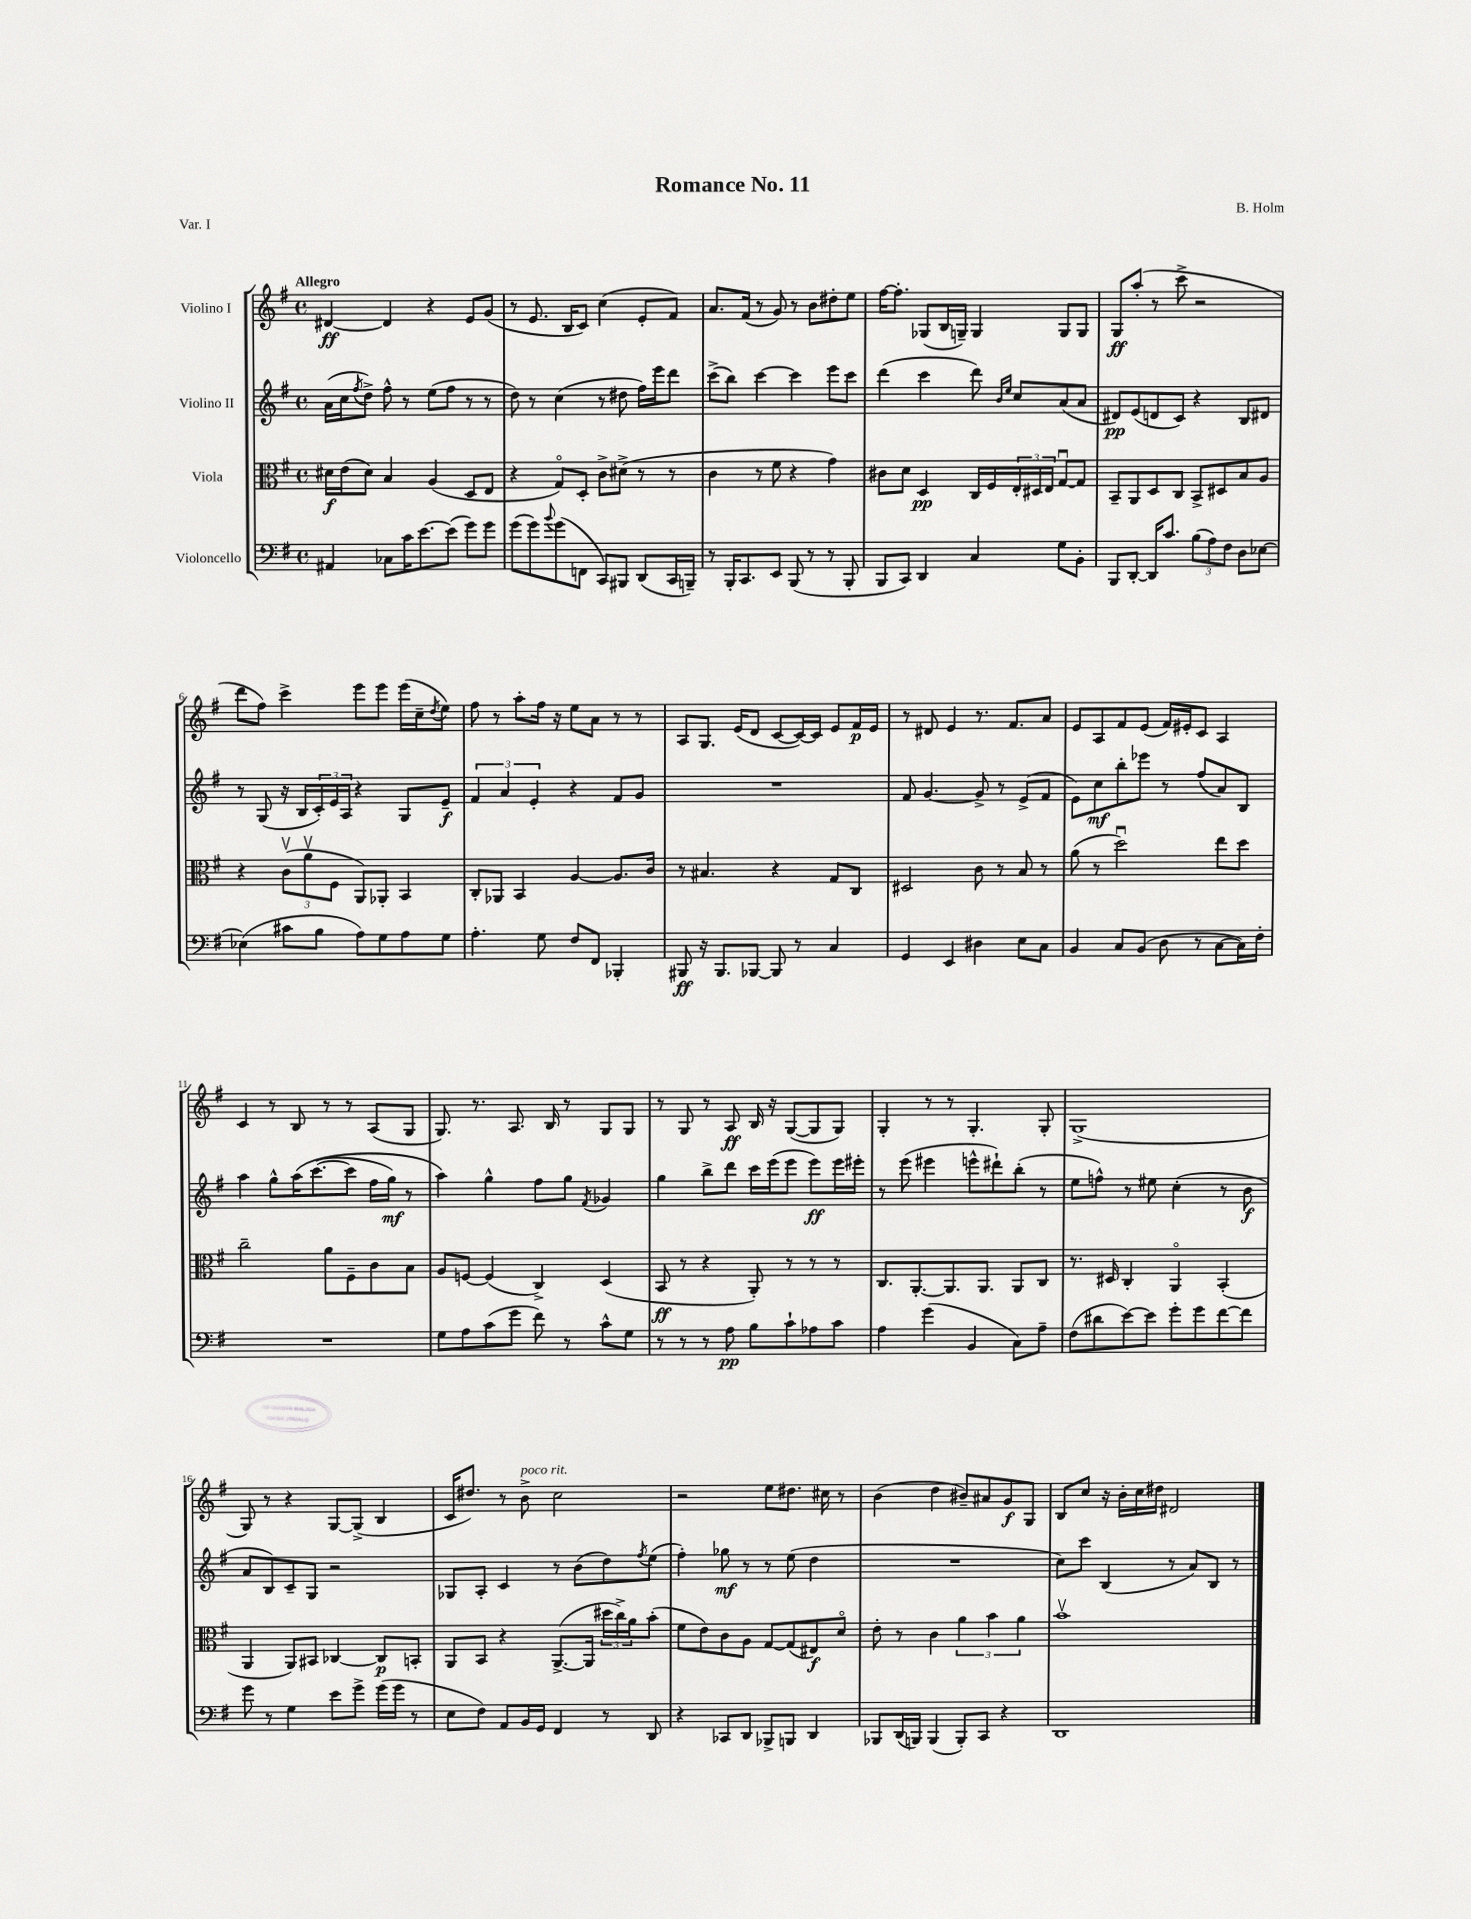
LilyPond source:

\header { title = "Romance No. 11" composer = "B. Holm" piece = "Var. I" }
<<
\new StaffGroup <<
\new Staff = "s0" \with { instrumentName = "Violino I" } {
    \clef treble \key g \major \defaultTimeSignature \time 4/4 \tempo "Allegro"
    dis'4~\ff dis'4 r4 e'8 g'8( |
    r8 e'8. b16 c'8) c''4( e'8-. fis'8) |
    a'8. fis'16( r8 g'8) r8 b'8 dis''8-. e''8 |
    fis''16~ fis''8.-. ges8( b16 g16--) g4 g8 g8 |
    g8\ff a''8-.( r8 c'''8-> r2 |
    d'''8 fis''8) c'''4-> e'''8 e'''8 e'''16( c''16-- \acciaccatura { d''8 } e''8) |
    fis''8 r8 a''8-. fis''16 r16 e''8 a'8 r8 r8 |
    a8 g8. e'16( d'8 c'8~ c'16~) c'16 e'8 fis'16\p e'16 |
    r8 dis'8 e'4 r8. fis'8. a'8 |
    e'8 a8 fis'8 e'8( fis'16) eis'16-. c'8 a4 |
    c'4 r8 b8 r8 r8 a8( g8 |
    g8.) r8. a8. b16 r8 g8 g8 |
    r8 g8 r8 a8\ff b16 r16 g8~( g8 g8) |
    g4-. r8 r8 g4.-. g8-. |
    g1->( |
    g8) r8 r4 g8~ g8->( b4 |
    c'16 dis''8.) r8 b'8->^\markup { \italic "poco rit." } c''2 |
    r2 e''8 dis''8. cis''16 r8 |
    b'4( d''4 bis'8--) ais'8 g'8\f g8 |
    b8 c''8 r16 b'16-. c''16 dis''16 dis'2 \bar "|." |
}
\new Staff = "s1" \with { instrumentName = "Violino II" } {
    \clef treble \key g \major \defaultTimeSignature \time 4/4
    a'16( c''16 \acciaccatura { fis''8 } d''8->) fis''8-^ r8 e''8( fis''8 r8 r8 |
    d''8) r8 c''4( r8 dis''8 fis''16) e'''16 d'''8 |
    c'''8->( b''8) c'''4~ c'''4 e'''8 c'''8 |
    d'''4( c'''4 d'''8) \grace { b'16 e''16 } c''8 a'8( a'8 |
    dis'8\pp) e'8( d'8 c'8) r4 b8 dis'8 |
    r8 g8( r16 b16 \tuplet 3/2 { c'16-.) e'16 a16 } r4 g8 e'8--\f |
    \tuplet 3/2 { fis'4 a'4 e'4-. } r4 fis'8 g'8 |
    R1 |
    fis'8 g'4.~ g'8-> r8 e'8->( fis'8 |
    e'8) c''8\mf b''8-. ees'''8 r8 fis''8( a'8) b8 |
    a''4 g''8-^ a''16\( c'''8.~( c'''8 fis''16 g''16\mf) r8 |
    a''4\) g''4-^ fis''8 g''8 \acciaccatura { fis'8 } ges'4 |
    g''4 b''8-> d'''8 c'''16 e'''16( e'''8 e'''8\ff) e'''16 eis'''16-. |
    r8 e'''8( eis'''4 e'''8-^ dis'''8-!) b''8-.( r8 |
    e''8 f''8-^) r8 eis''8 c''4-.( r8 b'8\f |
    a'8 b8) c'8-- g8 r2 |
    ges8 a8-. c'4 r8 b'8( d''8) \acciaccatura { fis''8 } e''8( |
    fis''4-.) ges''8\mf r8 r8 e''8( d''4 |
    R1 |
    c''8) c'''8 b4( r8 a'8) b8 r8 \bar "|." |
}
\new Staff = "s2" \with { instrumentName = "Viola" } {
    \clef alto \key g \major \defaultTimeSignature \time 4/4
    dis'16\f e'16( dis'8) b4 a4( d8 e8 |
    r4 g8\flageolet) d8-. c'8-> dis'8->( r8 r8 |
    c'4 r8 fis'8 r4 g'4) |
    cis'8 d'8 d4\pp c16 fis16 \tuplet 3/2 { e16-. dis16 e16 } g8~\downbow g8 |
    b,8-- a,8 d8 c8 b,8-> dis8 b8 a8 |
    r4 \tuplet 3/2 { c'8\upbow( a'8\upbow fis8 } a,8) aes,8-. b,4 |
    c8-. aes,8 b,4 a4~ a8. c'16 |
    r8 bis4. r4 g8 c8 |
    dis2 c'8 r8 b8 r8 |
    a'8( r8 d''2\downbow) e''8 d''8 |
    c''2-- a'8 fis8-- c'8 b8 |
    a8 f8~ f4( c4->) d4( |
    b,8\ff r8 r4 a,8-.) r8 r8 r8 |
    c8. a,8.~-. a,8. a,8. a,8 c8 |
    r8. dis16 c4-. a,4\flageolet b,4-.( |
    a,4 a,8) bis,8 ces4~ ces8\p b,8-. |
    a,8 b,8 r4 a,8.~->( a,16 \tuplet 3/2 { dis''16 c''16->) a'16 } b'8-.( |
    fis'8 e'8) c'8 a8 g8~ g8( eis8\f) d'8\flageolet |
    e'8-. r8 c'4 \tuplet 3/2 { a'4 b'4 a'4 } |
    b'1\upbow \bar "|." |
}
\new Staff = "s3" \with { instrumentName = "Violoncello" } {
    \clef bass \key g \major \defaultTimeSignature \time 4/4
    ais,4 ces8 c'16 e'8.~ e'8( g'8) g'8 |
    g'8( g'8) \appoggiatura { b'8 } g'8( f,8 c,8) bis,,8 d,8( c,16 b,,16--) |
    r8 b,,16-. c,8. e,8 b,,8( r8 r8 b,,8-. |
    b,,8 c,8) d,4 c4 g8 b,8-. |
    b,,8 d,8~-. d,16 c'8. \tuplet 3/2 { b8( a8) fis8 } d8 ees8~ |
    ees4( cis'8 b8 a8) g8 a8 g8 |
    a4.-. g8 fis8 fis,8 bes,,4-. |
    bis,,8\ff r16 bis,,8. bes,,8~ bes,,8 r8 c4 |
    g,4 e,4 dis4 e8 c8 |
    b,4 c8 b,8( d8 r8 c8~ c16) fis16-. |
    R1 |
    g8 a8 c'8( g'8 fis'8) r8 c'8-^ g8 |
    r8 r8 r8 a8\pp b8 c'8-! aes8 c'8 |
    a4 g'4( b,4 c8) a8-- |
    fis8( dis'8 e'8~) e'8 g'8-. g'8 fis'8~ fis'8 |
    g'8 r8 g4 e'8 g'8-> g'16( g'16 r8 |
    e8 fis8) a,8 b,16 g,16 fis,4 r8 d,8 |
    r4 ces,8 d,8 bes,,8-> b,,8 d,4 |
    bes,,8 d,16( b,,16) b,,4( b,,8-.) c,8 r4 |
    d,1 \bar "|." |
}
>>
>>
